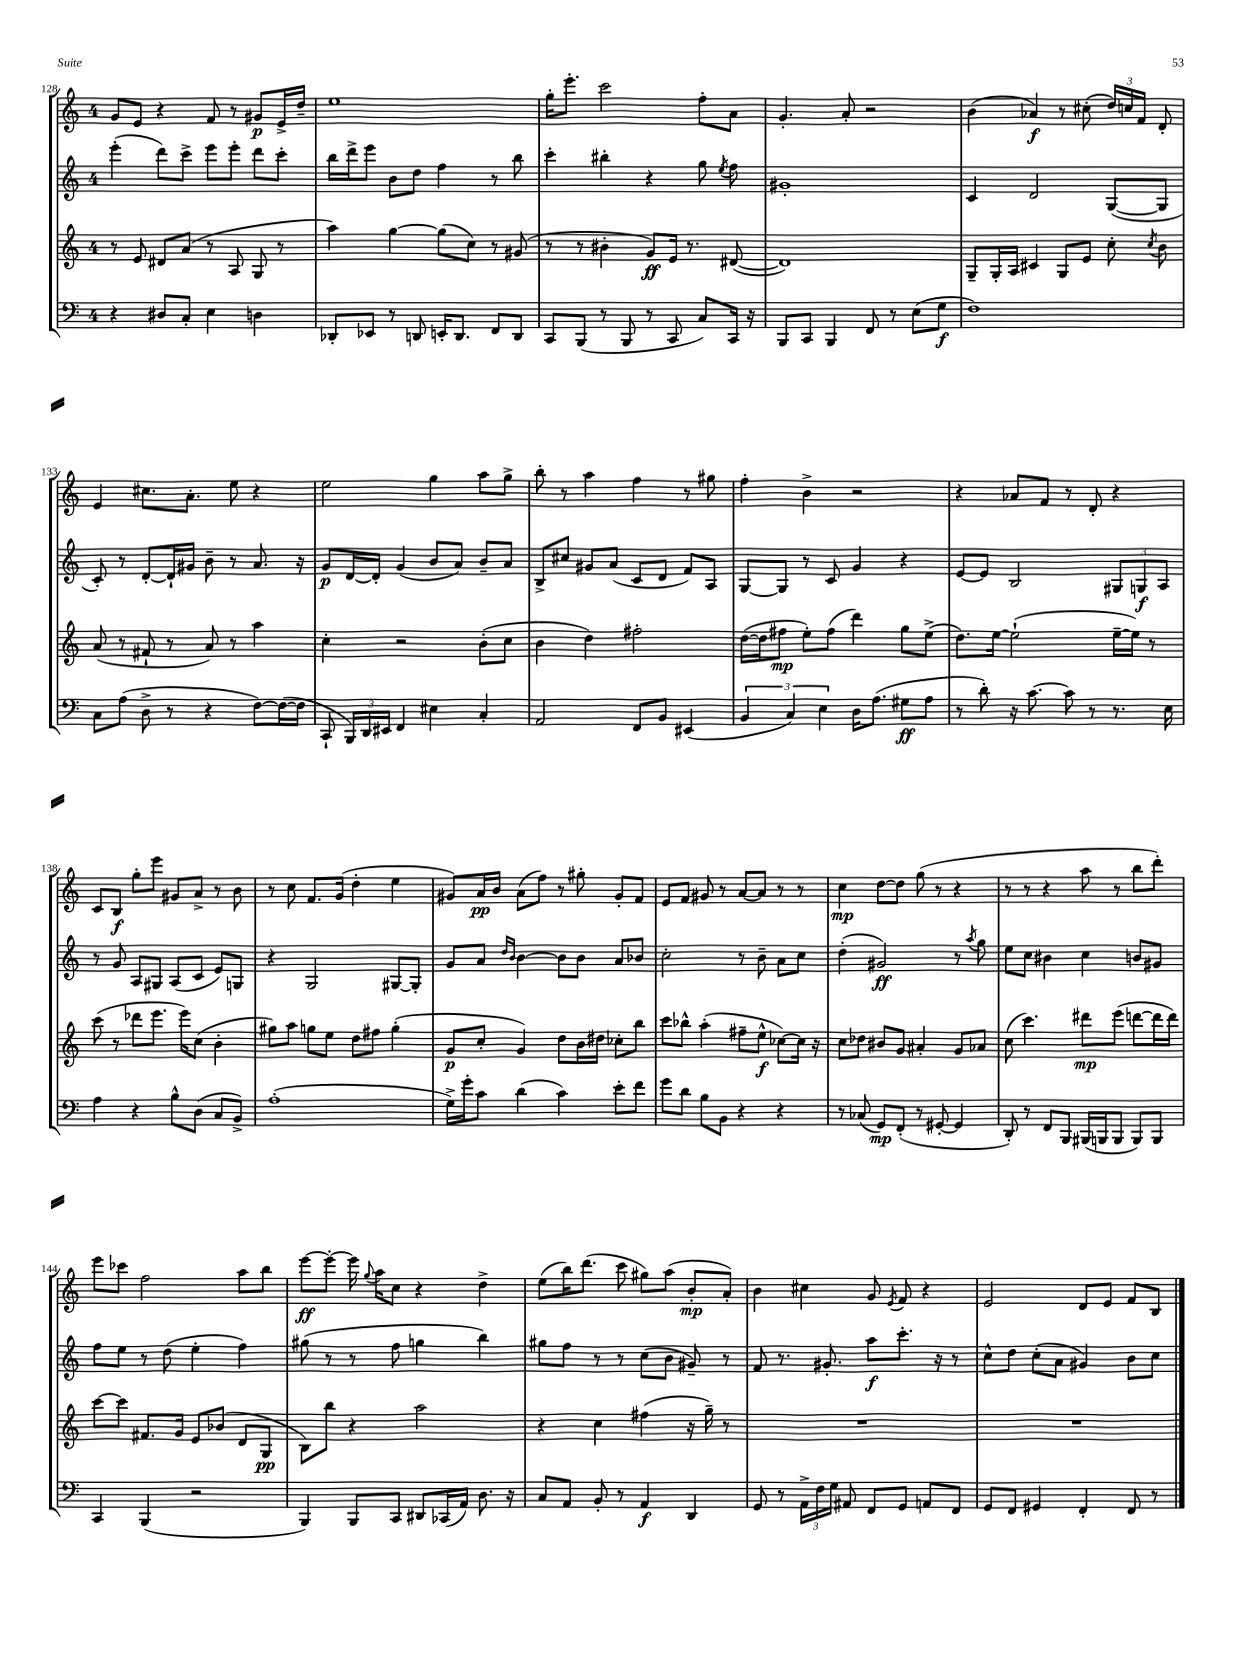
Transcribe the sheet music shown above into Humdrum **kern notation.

**kern	**kern	**kern	**kern
*staff4	*staff3	*staff2	*staff1
*clefF4	*clefG2	*clefG2	*clefG2
*k[]	*k[]	*k[]	*k[]
*M4/4	*M4/4	*M4/4	*M4/4
4r	8r	(4eee'	8g
.	8e	.	8e
8D#	8d#	8ddd)	4r
8C'	(8a	8ccc^	.
4E	8r	8eee	8f
.	8A	8eee'	8r
4D	8G	8ddd	8g#
.	8r	8ccc'	16e^
.	.	.	16dd~
=	=	=	=
8DD-'	4aa)	16bb	1ee
.	.	16ddd^	.
8EE-	.	8eee	.
8r	[4gg	8b	.
8DD	.	8dd	.
16EE'	(8gg]	4ff	.
8.DD	.	.	.
.	8cc)	.	.
8FF	8r	8r	.
8DD	(8g#	8bb	.
=	=	=	=
8CC	8r	4ccc'	16gg'
.	.	.	8.eee'
(8BBB	8r	.	.
8r	4b#'	4bb#'	2ccc
8BBB	.	.	.
8r	8g)	4r	.
8CC	16e	.	.
.	8.r	.	.
8C)	.	8gg	8ff'
.	.	8qee	.
16CC	([8d#	8ff	8a
16r	.	.	.
=	=	=	=
8BBB	1d#])	1g#'	4.g'
8CC	.	.	.
4BBB	.	.	.
.	.	.	8a'
8FF	.	.	2r
8r	.	.	.
(8E	.	.	.
8G	.	.	.
=	=	=	=
1F)	8G~	4c	(4b
.	16G'	.	.
.	16A	.	.
.	4c#	2d	4a-)
.	8G	.	8r
.	8e	.	(8cc#'
.	8cc'	([8G	24dd)
.	.	.	24cc
.	.	.	24f
.	8qcc	.	.
.	8b	8G]	8d'
=	=	=	=
8C	(8a	8c')	4e
(8A	8r	8r	.
8D^	8f#`	[8d'	8.cc#
8r	8r	16d`]	.
.	.	16g#	8.a'
4r	8a)	8b~	.
.	8r	8r	8ee
[8F)	4aa	8.a	4r
(16F_	.	.	.
16F]	.	16r	.
=	=	=	=
8CC`	4cc'	8g	2ee
24BBB)	.	[16d	.
24DD	.	.	.
.	.	16d']	.
24EE#	.	.	.
4FF	2r	(4g	.
4E#	.	8b	4gg
.	.	8a)	.
4C'	(8b'	8b~	8aa
.	8cc	8a	8gg^
=	=	=	=
2AA	4b	8B^	8bb'
.	.	8cc#	8r
.	4dd)	8g#	4aa
.	.	(8a	.
8FF	2ff#'	8c	4ff
8BB	.	8d	.
(4EE#	.	8f)	8r
.	.	8A	8gg#
=	=	=	=
6BB	([16dd	[8G	4ff'
.	16dd]	.	.
.	8ff#	8G]	.
6C)	.	.	.
.	8ee')	8r	4b^
6E	.	.	.
.	(8ff#	8c	.
16D	4ddd)	4g	2r
(8.A	.	.	.
8G#	8gg	4r	.
8A	(8ee^	.	.
=	=	=	=
8r	8.dd)	[8e	4r
8d')	.	8e]	.
.	[16ee	.	.
16r	(2ee`]	2B	8a-
[8.c	.	.	.
.	.	.	8f
8c]	.	.	8r
8r	.	.	8d'
8.r	[16ee~	12G#	4r
.	16ee])	.	.
.	.	12G	.
.	8r	.	.
.	.	12A	.
16E	.	.	.
=	=	=	=
4A	(8ccc	8r	8c
.	8r	8g	8B
4r	8ddd-	8A	8gg'
.	8.eee	8G#	8eee
8B^^	.	(8A	8g#
.	16eee)	.	.
(8D	(8cc	8c	8a^
8C	4b'	8e)	8r
8BB^)	.	8G	8b
=	=	=	=
(1A'	8gg#)	4r	8r
.	8aa	.	8cc
.	8gg	2G	8.f
.	8ee	.	.
.	.	.	(16g
.	8dd	.	4dd'
.	8ff#	.	.
.	(4gg'	[8G#	4ee
.	.	8G#']	.
=	=	=	=
16G^)	8g	8g	8g#)
16g'	.	.	.
8c	8cc'	8a	16a
.	.	.	16b
.	.	16qqdd	.
.	.	16qqb	.
(4d	4g)	[4b	(8a
.	.	.	8ff)
4c)	8dd	8b]	8r
.	16b	8b	8gg#'
.	16dd#	.	.
8e'	8cc-'	8a	8g#'
8f	8bb	8b-	8f
=	=	=	=
8g	8ccc	2cc'	8e
8d	8bb-^^	.	8f
8B	(4aa'	.	8g#
8BB	.	.	8r
4r	8ff#~	8r	[8a
.	8ee^^	8b~	8a]
4r	[8cc-)	8a	8r
.	16cc-]	8cc	8r
.	16r	.	.
=	=	=	=
8r	8cc	(4dd'	4cc
(8C-	8dd-	.	.
8GG)	8b#	2g#)	[8dd
(8FF'	8g	.	8dd]
8r	4a#'	.	(8gg
[8GG#'	.	.	8r
4GG#]	8g	8r	4r
.	.	8qaa	.
.	8a-	8gg	.
=	=	=	=
8DD')	(8cc	8ee	8r
8r	4.ccc)	8cc	8r
8FF	.	4b#	4r
8BBB	.	.	.
(16BBB#	8ddd#	4cc	8aa
16BBB	.	.	.
8BBB	(8eee	.	8r
8BBB)	[8ddd	8b	8bb
8BBB	16ddd]	8g#	8ddd')
.	16ddd)	.	.
=	=	=	=
4CC	[8ccc	8ff	8eee
.	8ccc]	8ee	8ccc-
(4BBB	8.f#	8r	2ff
.	.	(8dd	.
.	16g	.	.
2r	8e	4ee'	.
.	(8b-	.	.
.	8d	4ff)	8aa
.	8G	.	8bb
=	=	=	=
4BBB)	8B)	(8gg#	[8eee
.	8bb	8r	8eee'_
8BBB	4r	8r	16eee]
.	.	.	8qqgg
.	.	.	16aa
8CC	.	8ff	8cc
8DD#	2aa	4gg	4r
(16CC-	.	.	.
16AA)	.	.	.
8.D	.	4bb)	4dd^
16r	.	.	.
=	=	=	=
8C	4r	8gg#	(8ee
8AA	.	8ff	16bb)
.	.	.	(8.ddd
8BB'	4cc	8r	.
8r	.	8r	8ccc
4AA	(4ff#	(8cc	8gg#)
.	.	8b	(8aa
4DD	16r	8g#~)	8b'
.	16gg~)	.	.
.	8r	8r	8a')
=	=	=	=
8GG	1r	8f	4b
8r	.	8.r	.
24AA^	.	.	4cc#
24F	.	.	.
.	.	8.g#'	.
24G	.	.	.
8AA#	.	.	.
8FF	.	8aa	8g
.	.	.	8qe
8GG	.	8.ccc'	8f
8AA	.	.	4r
.	.	16r	.
8FF	.	8r	.
=	=	=	=
8GG	1r	8cc^^	2e
8FF	.	8dd	.
4GG#	.	(8cc'	.
.	.	8a	.
4FF'	.	4g#)	8d
.	.	.	8e
8FF	.	8b	8f
8r	.	8cc	8B
==	==	==	==
*-	*-	*-	*-
